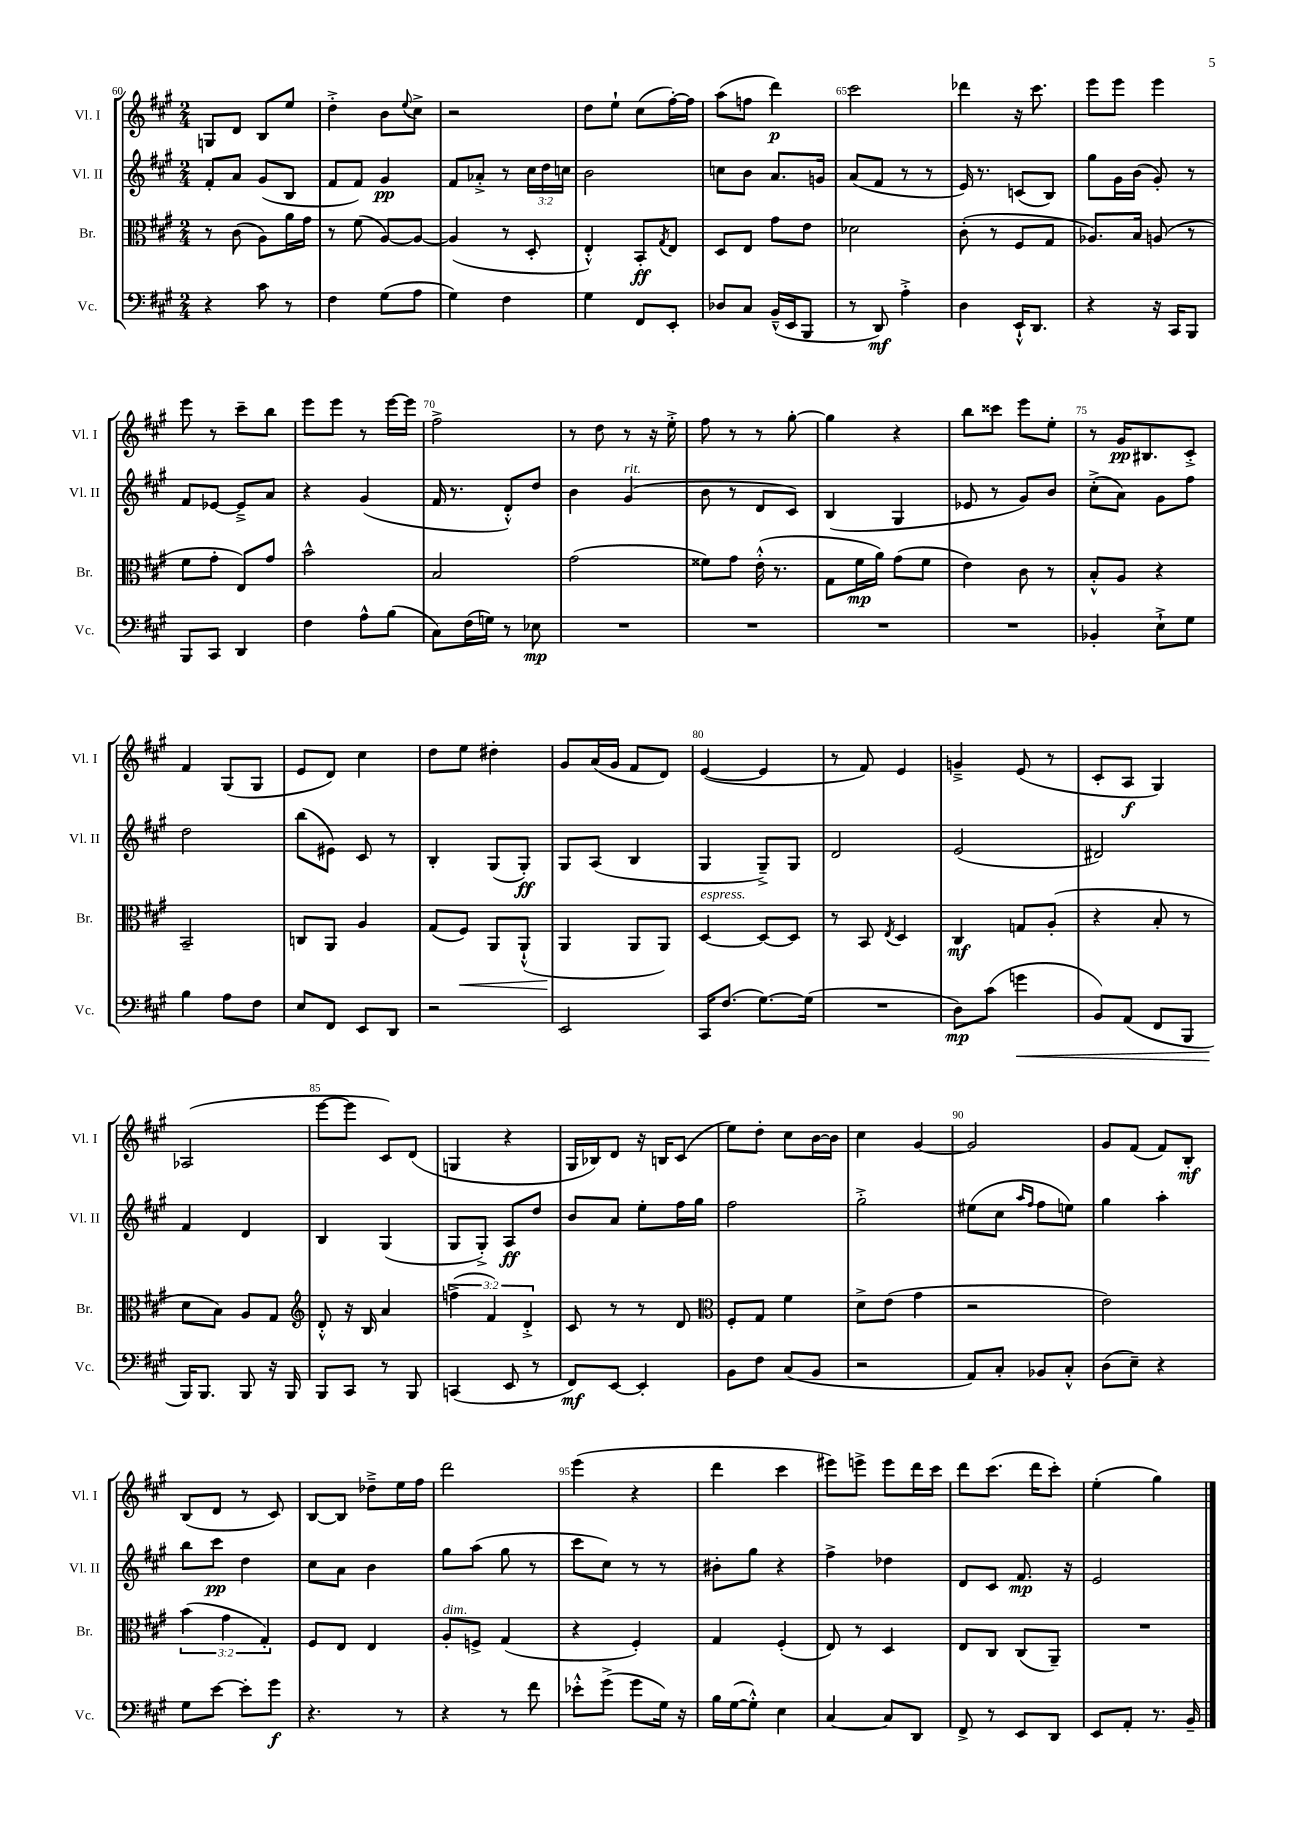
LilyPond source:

<<
\new StaffGroup <<
\new Staff = "s0" \with { instrumentName = "Vl. I" shortInstrumentName = "Vl. I" } {
    \clef treble \key a \major \numericTimeSignature \time 2/4
    g8 d'8 b8 e''8 |
    d''4-.-> b'8 \appoggiatura { e''8 } cis''8-> |
    r2 |
    d''8 e''8-! cis''8( fis''16~-.) fis''16 |
    a''8( f''8 d'''4\p) |
    cis'''2 |
    des'''4 r16 cis'''8. |
    e'''8 e'''8 e'''4 |
    e'''8 r8 cis'''8-- b''8 |
    e'''8 e'''8 r8 e'''16~ e'''16 |
    fis''2-> |
    r8 d''8 r8 r16 e''16-.-> |
    fis''8 r8 r8 gis''8~-. |
    gis''4 r4 |
    b''8 cisis'''8 e'''8 e''8-. |
    r8 gis'16\pp bis8. cis'8-.-> |
    fis'4 gis8( gis8 |
    e'8 d'8) cis''4 |
    d''8 e''8 dis''4-. |
    gis'8 a'16( gis'16 fis'8 d'8) |
    e'4~( e'4 |
    r8 fis'8) e'4 |
    g'4---> e'8( r8 |
    cis'8-. a8\f gis4) |
    aes2( |
    e'''8~ e'''8 cis'8) d'8( |
    g4 r4 |
    gis16 bes16) d'8 r16 b16 cis'8( |
    e''8) d''8-. cis''8 b'16~ b'16 |
    cis''4 gis'4~ |
    gis'2 |
    gis'8 fis'8( fis'8) b8-.\mf |
    b8( d'8 r8 cis'8) |
    b8~ b8 des''8---> e''16 fis''16 |
    d'''2 |
    e'''4( r4 |
    d'''4 cis'''4 |
    eis'''8) e'''8-> e'''8 d'''16 cis'''16 |
    d'''8 cis'''8.( d'''16 cis'''8-.) |
    e''4-.( gis''4) \bar "|." |
}
\new Staff = "s1" \with { instrumentName = "Vl. II" shortInstrumentName = "Vl. II" } {
    \clef treble \key a \major \numericTimeSignature \time 2/4 \override Staff.TupletNumber.text = #tuplet-number::calc-fraction-text
    fis'8-. a'8 gis'8( b8 |
    fis'8 fis'8) gis'4\pp |
    fis'8 aes'8-.-> r8 \tuplet 3/2 { cis''16 d''16 c''16 } |
    b'2 |
    c''8 b'8 a'8. g'16 |
    a'8( fis'8 r8 r8 |
    e'16) r8. c'8( b8) |
    gis''8 gis'16 b'16( gis'8-.) r8 |
    fis'8 ees'8~ ees'8---> a'8 |
    r4 gis'4( |
    fis'16 r8. d'8-.-^) d''8 |
    b'4 gis'4^\markup { \italic "rit." }( |
    b'8 r8 d'8 cis'8) |
    b4( gis4 |
    ees'8 r8 gis'8) b'8 |
    cis''8-.->( a'8) gis'8 fis''8 |
    d''2 |
    b''8( eis'8) cis'8 r8 |
    b4-. gis8( gis8-.\ff) |
    gis8 a8( b4 |
    gis4 gis8--->) gis8 |
    d'2 |
    e'2( |
    dis'2) |
    fis'4 d'4 |
    b4 gis4( |
    gis8 gis8-.->) a8\ff d''8 |
    b'8 a'8 e''8-. fis''16 gis''16 |
    fis''2 |
    gis''2-.-> |
    eis''8( cis''8 \grace { a''16 fis''16 } fis''8 e''8) |
    gis''4 a''4-. |
    b''8 cis'''8\pp d''4 |
    cis''8 a'8 b'4 |
    gis''8 a''8( gis''8 r8 |
    cis'''8 cis''8) r8 r8 |
    bis'8-. gis''8 r4 |
    fis''4-> des''4 |
    d'8 cis'8 fis'8.\mp r16 |
    e'2 \bar "|." |
}
\new Staff = "s2" \with { instrumentName = "Br." shortInstrumentName = "Br." } {
    \clef alto \key a \major \numericTimeSignature \time 2/4 \override Staff.TupletNumber.text = #tuplet-number::calc-fraction-text
    r8 cis'8( a8) a'16 gis'16 |
    r8 fis'8( a8~) a8~ |
    a4( r8 d8-. |
    e4-.-^) b,8-.\ff \acciaccatura { gis8 } e8 |
    d8 e8 gis'8 e'8 |
    des'2 |
    cis'8-.( r8 fis8 gis8 |
    aes8.) b16 a8( r8 |
    fis'8 gis'8-. e8) gis'8 |
    b'2-^ |
    b2 |
    gis'2( |
    fisis'8) gis'8 e'16-.-^( r8. |
    gis8 fis'16\mp a'16) gis'8( fis'8 |
    e'4) cis'8 r8 |
    b8-.-^ a8 r4 |
    b,2-- |
    c8 a,8 a4 |
    gis8( fis8\<) a,8 a,8-!-^( |
    a,4\! a,8 a,8) |
    d4~^\markup { \italic "espress." } d8~ d8 |
    r8 b,8 \acciaccatura { e8 } d4 |
    cis4\mf g8 a8-.( |
    r4 b8-. r8 |
    d'8 b8) a8 gis8 |
    \clef treble d'8-.-^ r16 b16 a'4 |
    \tuplet 3/2 { f''4->( fis'4) d'4-.-> } |
    cis'8 r8 r8 d'8 |
    \clef alto fis8-. gis8 fis'4 |
    d'8-> e'8( gis'4 |
    r2 |
    e'2) |
    \tuplet 3/2 { b'4( gis'4 gis4-.) } |
    fis8 e8 e4 |
    a8-.^\markup { \italic "dim." } f8-> gis4( |
    r4 fis4-.) |
    gis4 fis4-.( |
    e8) r8 d4 |
    e8 cis8 cis8( a,8--) |
    R2 \bar "|." |
}
\new Staff = "s3" \with { instrumentName = "Vc." shortInstrumentName = "Vc." } {
    \clef bass \key a \major \numericTimeSignature \time 2/4
    r4 cis'8 r8 |
    fis4 gis8( a8 |
    gis4) fis4 |
    gis4 fis,8 e,8-. |
    des8 cis8 b,16---^( e,16 b,,8 |
    r8 d,8\mf) a4-.-> |
    d4 e,16-!-^ d,8. |
    r4 r16 cis,16 b,,8 |
    b,,8 cis,8 d,4 |
    fis4 a8-^ b8( |
    cis8) fis16( g16) r8 ees8\mp |
    R2 |
    R2 |
    R2 |
    R2 |
    bes,4-. e8-!-> gis8 |
    b4 a8 fis8 |
    e8 fis,8 e,8 d,8 |
    r2 |
    e,2 |
    cis,16 fis8.( gis8.~) gis16( |
    R2 |
    d8\mp) cis'8( g'4\< |
    b,8) a,8( fis,8 b,,8 |
    b,,16\!) b,,8. b,,8 r16 b,,16 |
    b,,8 cis,8 r8 b,,8 |
    c,4( e,8 r8 |
    fis,8\mf) e,8~ e,4-. |
    b,8 fis8 cis8( b,8 |
    r2 |
    a,8) cis8-. bes,8 cis8-.-^ |
    d8( e8--) r4 |
    gis8 e'8~ e'8-. gis'8\f |
    r4. r8 |
    r4 r8 fis'8 |
    ees'8-.-^ gis'8->( gis'8 gis16) r16 |
    b16 gis16~( gis8-.-^) e4 |
    cis4~ cis8 d,8 |
    fis,8-> r8 e,8 d,8 |
    e,8 a,8-. r8. b,16-- \bar "|." |
}
>>
>>
\layout { \context { \Score currentBarNumber = #60 \override BarNumber.break-visibility = ##(#f #t #t) barNumberVisibility = #(every-nth-bar-number-visible 5) } }
